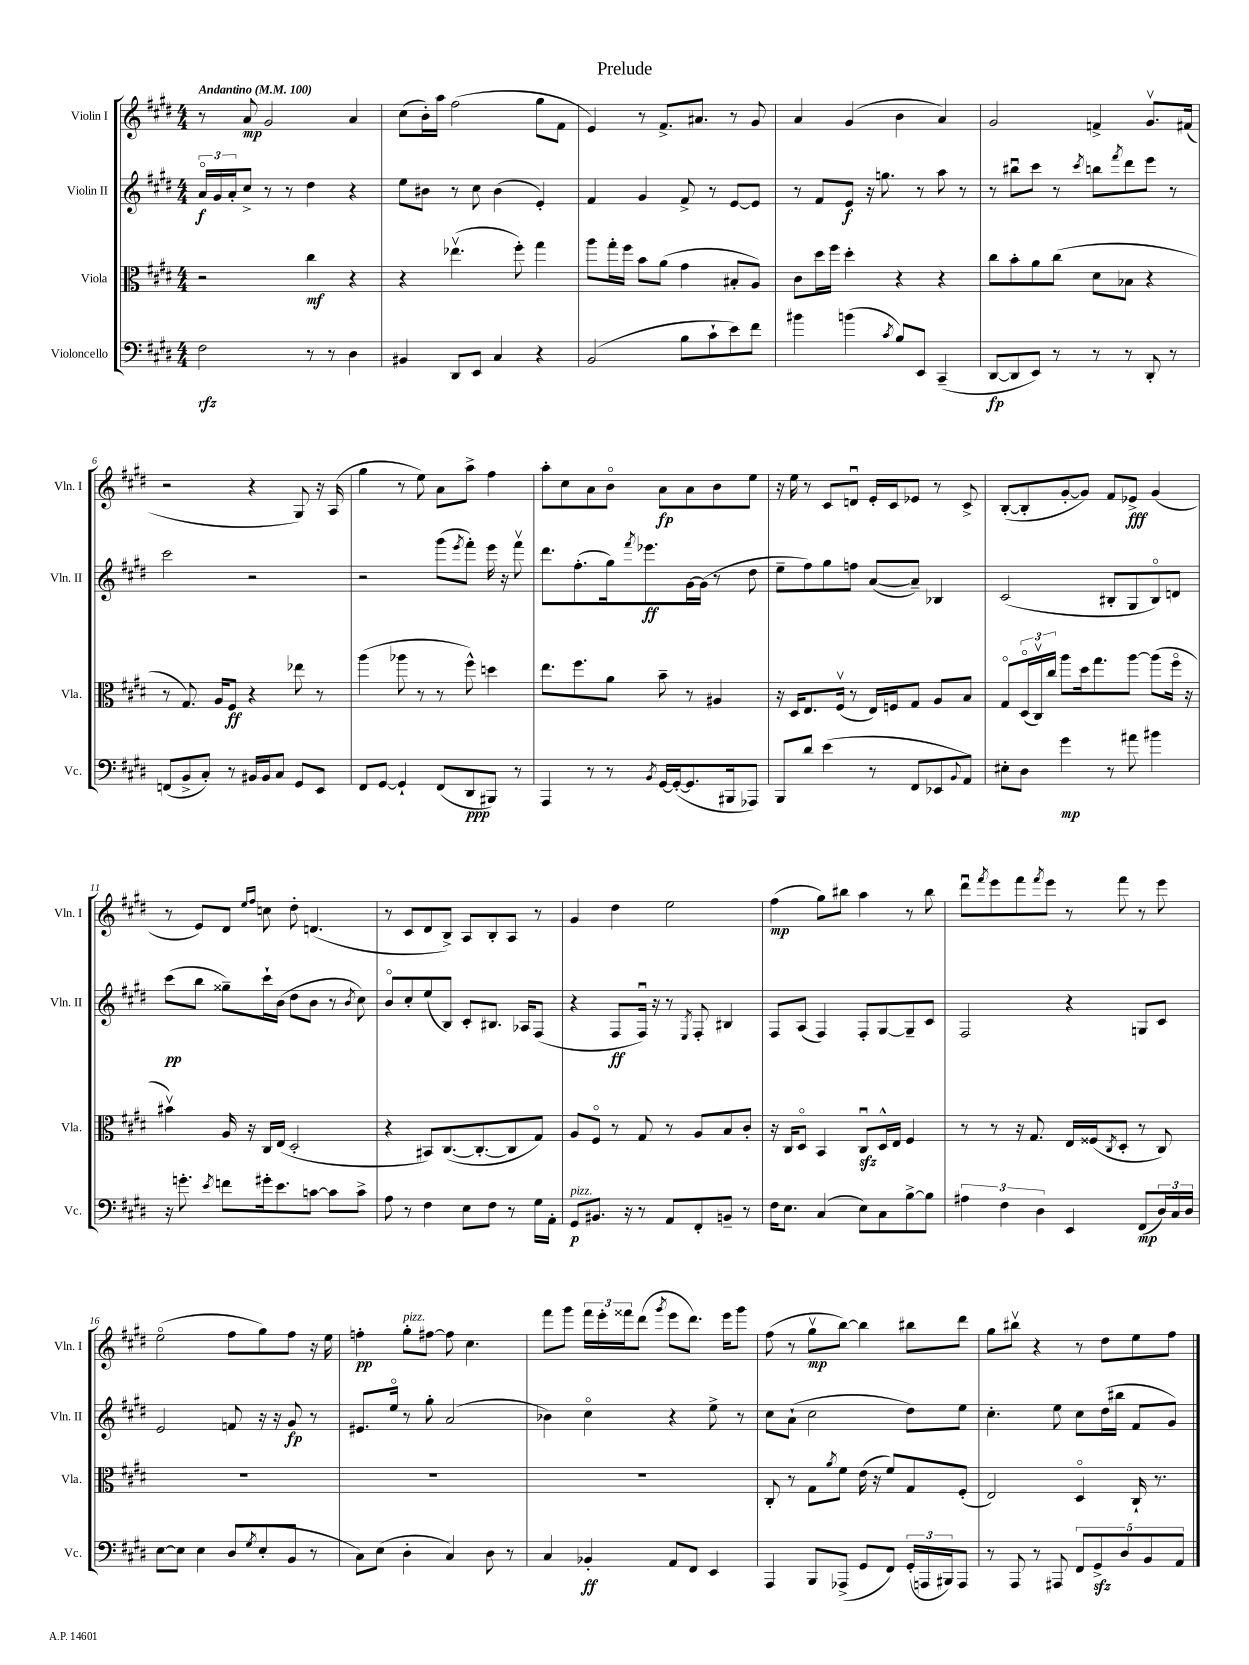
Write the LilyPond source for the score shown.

\header { title = "Prelude" }
<<
\new StaffGroup <<
\new Staff = "s0" \with { instrumentName = "Violin I" shortInstrumentName = "Vln. I" } {
    \clef treble \key e \major \numericTimeSignature \time 4/4 \tempo "Andantino" 4 = 100
    r8 a'8\mp gis'2 a'4 |
    cis''8( b'16-.) a''16 fis''2( gis''8 fis'8 |
    e'4) r8 fis'8.-> ais'8. r8 gis'8 |
    a'4 gis'4( b'4 a'4) |
    gis'2 f'4-> gis'8.\upbow fis'16( |
    r2 r4 gis8) r16 a16( |
    gis''4 r8 e''8) a'8 a''8-> fis''4 |
    a''8-. cis''8 a'8 b'8\flageolet a'8\fp a'8 b'8 e''8 |
    r16 e''16 r8 cis'8 d'8\downbow e'16-. cis'16 ees'8 r8 cis'8-> |
    b8~-.( b8-. gis'8~-. gis'8) fis'8 ees'8->\fff gis'4( |
    r8 e'8) dis'8 \grace { e''16 fis''16 } c''8 dis''8-. d'4.( |
    r8 cis'8 dis'8 b8->) a8 b8-. a8 r8 |
    gis'4 dis''4 e''2 |
    fis''4\mp( gis''8) bis''8 a''4 r8 bis''8 |
    dis'''8\downbow \acciaccatura { fis'''8 } e'''8 fis'''8 \acciaccatura { fis'''8 } e'''8 r8 fis'''8 r8 e'''8 |
    e''2\flageolet( fis''8 gis''8) fis''8 r16 e''16 |
    f''4-.\pp gis''8-.^\markup { \italic "pizz." } fis''8~ fis''8 cis''4. |
    fis'''8 gis'''8 \tuplet 3/2 { fis'''16 e'''16-. fisis'''16 } dis'''8( \acciaccatura { gis'''8 } e'''8 dis'''8.) e'''16 gis'''8 |
    fis''8( r8 gis''8\upbow\mp b''8~) b''4 bis''8 dis'''8 |
    gis''8 bis''8\upbow r4 r8 dis''8 e''8 fis''8 \bar "|." |
}
\new Staff = "s1" \with { instrumentName = "Violin II" shortInstrumentName = "Vln. II" } {
    \clef treble \key e \major \numericTimeSignature \time 4/4
    \tuplet 3/2 { a'16\flageolet\f gis'16 a'16-. } cis''8-> r8 r8 dis''4 r4 |
    e''8 bis'8 r8 cis''8 bis'4( e'4-.) |
    fis'4 gis'4 fis'8-> r8 e'8~ e'8 |
    r8 fis'8 e'8\f r16 g''8. r8 a''8 r8 |
    r8 bis''8\downbow cis'''8 r8 \acciaccatura { cis'''8 } b''8 \acciaccatura { fis'''8 } dis'''8 e'''8 r8 |
    cis'''2 r2 |
    r2 gis'''8( \acciaccatura { e'''8 } fis'''8-.) e'''16 r16 fis'''8\upbow |
    dis'''8. fis''8.-.( gis''16) \acciaccatura { fis'''8 } ees'''8.\ff gis'16~ gis'16( r8 dis''8 |
    e''8-- fis''8) gis''8 f''8 a'8~( a'8--) bes4 |
    cis'2( bis8-. gis8 bis8\flageolet) d'8 |
    cis'''8\pp( b''8 gisis''8--) cis'''16-! b'16( dis''8 b'8 r8 \acciaccatura { b'8 } cis''8) |
    b'8\flageolet cis''8-. e''8( b8) cis'8-. bis8. aes16 fis8( |
    r4 fis8\ff fis16\downbow) r16 r8 \acciaccatura { e8 } fis8-. bis4 |
    fis8 a8( fis4) fis8-. gis8~ gis8-- cis'8 |
    fis2 r4 g8 cis'8 |
    e'2 f'8 r16 r16 gis'8\fp r8 |
    eis'8. e''16\flageolet r8 gis''8-. a'2( |
    bes'4) cis''4\flageolet r4 e''8-> r8 |
    cis''8 a'8-!( cis''2 dis''8) e''8 |
    cis''4.-. e''8 cis''8 dis''16( bis''16 fis'8 gis'8) \bar "|." |
}
\new Staff = "s2" \with { instrumentName = "Viola" shortInstrumentName = "Vla." } {
    \clef alto \key e \major \numericTimeSignature \time 4/4
    r2 cis''4\mf r4 |
    r4 ees''4.\upbow( fis''8-.) gis''4 |
    a''8 gis''16-. fis''16 b'8 a'8( gis'4 bis8-. a8) |
    cis'8 dis''16 fis''16 dis''4-. r4 r4 |
    cis''8 b'8-. a'8 cis''8( dis'8 bes8 r4 |
    r8 gis8.) a16 fis8\ff r4 ees''8 r8 |
    a''4( aes''8 r8 r8 fis''8-^) d''4 |
    e''8. fis''8. a'8 b'8-- r8 ais4 |
    r16 dis16 e8. fis16\upbow( r8 e16) f16 gis8 a8 b8 |
    gis8\flageolet \tuplet 3/2 { dis16\flageolet( cis16\upbow) cis''16 } a''8 dis''16 gis''8. a''8~ a''8( fis''16\flageolet r16 |
    bis'4\upbow) a16 r16 cis16 e16( dis2-. |
    r4 bis,8) cis8.~( cis8.~-. cis8 gis8) |
    a8 fis8\flageolet r8 gis8 r8 a8 b8 cis'8-. |
    r16 cis16 dis8\flageolet b,4 cis8\downbow\sfz dis16-^ e16 fis4 |
    r8 r8 r16 gis8. e16 fisis16( \acciaccatura { cis8 } dis8-. r8 cis8) |
    R1 |
    R1 |
    R1 |
    cis8-. r8 gis8 \acciaccatura { a'8 } fis'8 e'16( r16 fis'8) gis8 fis8-.( |
    e2) dis4\flageolet cis16-! r8. \bar "|." |
}
\new Staff = "s3" \with { instrumentName = "Violoncello" shortInstrumentName = "Vc." } {
    \clef bass \key e \major \numericTimeSignature \time 4/4
    fis2\rfz r8 r8 dis4 |
    bis,4 dis,8 e,8 cis4 r4 |
    b,2( b8 cis'8-! e'8) fis'8 |
    bis'4 b'4( \acciaccatura { cis'8 } b8) e,8 cis,4--( |
    dis,8~\fp dis,8 e,8) r8 r8 r8 dis,8-. r8 |
    f,8( b,8-> cis8-.) r8 bis,16 bis,16 cis8 gis,8 e,8 |
    fis,8 gis,8~ gis,4-! fis,8( dis,8\ppp bis,,8) r8 |
    a,,4 r8 r8 \acciaccatura { b,8 } gis,16~ gis,16~-.( gis,8. bis,,16 aes,,8) |
    b,,8 dis'8 e'4( r8 fis,8 ees,8 \appoggiatura { b,8 } a,8) |
    eis8-. dis8 gis'4\mp r8 ais'8 bis'4 |
    r16 g'8.-. \acciaccatura { e'8 } f'8 gis'16-. e'8. c'8~ c'8 c'8-> |
    a8 r8 fis4 e8 fis8 r8 gis16 a,16-. |
    gis,8\p^\markup { \italic "pizz." } bis,8. r16 r8 a,8 fis,8-. b,8-- r8 |
    fis16 e8. cis4( e8) cis8 b8~-> b8 |
    \tuplet 3/2 { ais4 fis4 dis4 } e,4 fis,8\mp( \tuplet 3/2 { dis16) cis16 dis16 } |
    e8~ e8 e4 dis8( \acciaccatura { gis8 } e8-. b,8 r8 |
    cis8) e8( dis4-. cis4) dis8 r8 |
    cis4 bes,4-.\ff a,8 fis,8 e,4 |
    a,,4 b,,8 aes,,8->( gis,8 fis,8) \tuplet 3/2 { gis,16-.( a,,16 bis,,16) } a,,8 |
    r8 a,,8 r8 ais,,8 \tuplet 5/4 { fis,8 gis,8->\sfz dis8 b,8 a,8 } \bar "|." |
}
>>
>>
